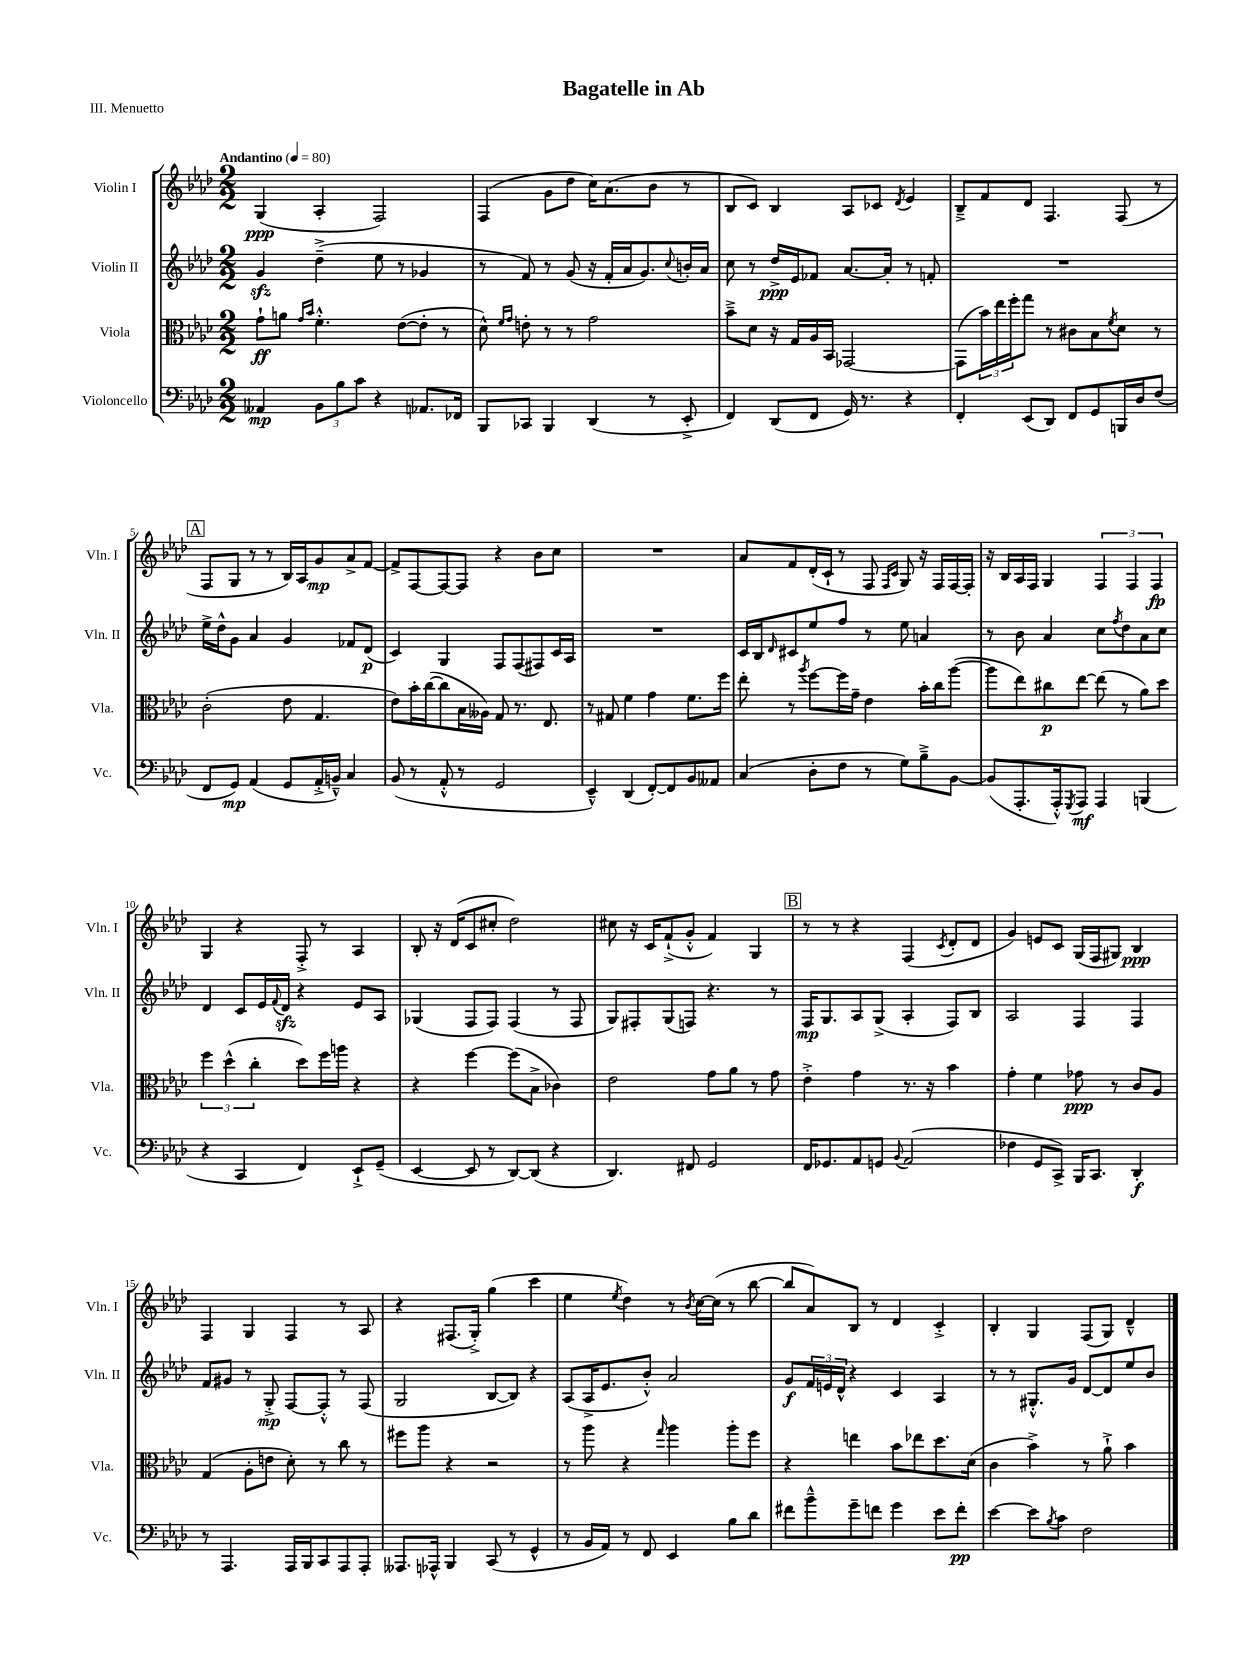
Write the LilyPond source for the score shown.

\header { title = "Bagatelle in Ab" piece = "III. Menuetto" }
<<
\new StaffGroup <<
\new Staff = "s0" \with { instrumentName = "Violin I" shortInstrumentName = "Vln. I" } {
    \clef treble \key aes \major \numericTimeSignature \time 2/2 \tempo "Andantino" 4 = 80
    g4\ppp( aes4-. f2) |
    f4( g'8 des''8 c''16) aes'8.( bes'8 r8 |
    bes8 c'8) bes4 aes8 ces'8 \acciaccatura { des'8 } ees'4 |
    bes8---> f'8 des'8 f4. f8( r8 |
    \mark \markup { \box "A" } f8 g8 r8 r8 bes16) aes16 g'8\mp aes'8-> f'8~ |
    f'8-> f8~ f8~ f8 r4 bes'8 c''8 |
    R1 |
    aes'8 f'8 des'16-.( c'16-! r8 f8 \grace { f16 c'16 } g8) r16 f16 f16~ f16-. |
    r16 bes16 aes16 f16 g4 \tuplet 3/2 { f4 f4 f4\fp } |
    g4 r4 f8-.-> r8 aes4 |
    bes8-. r16 des'16( c'8 cis''8-. des''2) |
    cis''8 r16 c'16 f'8-!->( g'8-.-^ f'4) g4 |
    \mark \markup { \box "B" } r8 r8 r4 f4( \acciaccatura { c'8 } des'8-. des'8 |
    g'4) e'8 c'8 g16( f16 gis8) bes4\ppp |
    f4 g4 f4 r8 aes8 |
    r4 fis8.( g16-.->) g''4( c'''4 |
    ees''4 \acciaccatura { ees''8 } des''4) r8 \acciaccatura { bes'8 } c''16~ c''16( r8 bes''8~ |
    bes''8 aes'8) bes8 r8 des'4 c'4-.-> |
    bes4-. g4 f8( g8) des'4---^ \bar "|." |
}
\new Staff = "s1" \with { instrumentName = "Violin II" shortInstrumentName = "Vln. II" } {
    \clef treble \key aes \major \numericTimeSignature \time 2/2
    g'4\sfz des''4--->( ees''8 r8 ges'4 |
    r8 f'8) r8 g'8( r16 f'16-. aes'16 g'8.) \appoggiatura { c''8 } b'16-. aes'16 |
    c''8 r8 des''16->\ppp ees'16 fes'8 aes'8.~ aes'16-. r8 f'8-. |
    R1 |
    \mark \markup { \box "A" } ees''16-> des''16-^ g'8 aes'4 g'4 fes'8 des'8\p( |
    c'4) g4 f8 f8( fis8) c'16 aes16 |
    R1 |
    c'16 bes16 \grace { des'16 } cis'8 ees''8 f''8 r8 ees''8 a'4 |
    r8 bes'8 aes'4 c''8 \acciaccatura { f''8 } des''8 aes'8 c''8 |
    des'4 c'8 ees'16 \appoggiatura { f'8 } des'16\sfz r4 ees'8 aes8 |
    ges4( f8 f8) f4( r8 f8 |
    g8) fis8-. g8( f8) r4. r8 |
    \mark \markup { \box "B" } f16\mp g8. aes8 g8->( aes4-. f8) bes8 |
    aes2 f4 f4 |
    f'8 gis'8 r8 g8-.->\mp f8~ f8-.-^ r8 f8( |
    g2 bes8~ bes8) r4 |
    aes8( aes16-> ees'8. bes'8-.-^) aes'2 |
    g'8\f \tuplet 3/2 { f'16 e'16 des'16-^ } r4 c'4 aes4 |
    r8 r8 gis8.-.-^ g'16 des'8~ des'8 ees''8 bes'8 \bar "|." |
}
\new Staff = "s2" \with { instrumentName = "Viola" shortInstrumentName = "Vla." } {
    \clef alto \key aes \major \numericTimeSignature \time 2/2
    g'8-!\ff a'8 \grace { g'16 bes'16 } f'4.-.-^ ees'8~( ees'8-. r8 |
    des'8-^) \grace { f'16 g'16 } e'8-. r8 r8 g'2 |
    bes'8---> des'8 r16 g16 aes16 bes,16 ges,2~ |
    ges,8( \tuplet 3/2 { bes'16) ees''16 f''16-. } g''8 r8 cis'8 bes8 \acciaccatura { f'8 } des'8 r8 |
    \mark \markup { \box "A" } c'2-.( ees'8 g4. |
    ees'8) bes'16-. c''16~( c''8 bes16 aeses16) g8 r8. ees8. |
    r8 gis8 f'4 g'4 f'8. f''16 |
    ees''8-. r8 \acciaccatura { aes''8 } f''8~ f''16 g'16-- ees'4 bes'16-. c''16 aes''8~( |
    aes''8 ees''8) cis''8\p ees''8~ ees''8( r8 aes'8) des''8 |
    \tuplet 3/2 { f''4 des''4-^( c''4-. } des''8) f''16 a''16 r4 |
    r4 f''4~ f''8( bes8-> ces'4) |
    ees'2 g'8 aes'8 r8 g'8 |
    \mark \markup { \box "B" } ees'4-.-> g'4 r8. r16 bes'4 |
    g'4-. f'4 ges'8\ppp r8 c'8 aes8 |
    g4( aes8-. e'8 des'8-.) r8 c''8 r8 |
    fis''8 aes''8 r4 r2 |
    r8 aes''8 r4 \grace { g''16 } aes''4 aes''8-. f''8 |
    r4 e''4 bes'8 ees''8 des''8. des'16( |
    c'4 bes'4->) r8 aes'8-!-> bes'4 \bar "|." |
}
\new Staff = "s3" \with { instrumentName = "Violoncello" shortInstrumentName = "Vc." } {
    \clef bass \key aes \major \numericTimeSignature \time 2/2
    aeses,4\mp \tuplet 3/2 { bes,8 bes8 c'8 } r4 aes,8. fes,16 |
    bes,,8 ces,8 bes,,4 des,4( r8 ees,8-.-> |
    f,4) des,8( f,8 g,16) r8. r4 |
    f,4-. ees,8( des,8) f,8 g,8 b,,16 des16 f8( |
    \mark \markup { \box "A" } f,8 g,8\mp) aes,4( g,8 aes,16-.-> b,16---^) c4 |
    bes,8( r8 aes,8-.-^ r8 g,2 |
    ees,4---^) des,4( f,8~-.) f,8 bes,8 aeses,8 |
    c4( des8-. f8 r8 g8) bes8---> bes,8~ |
    bes,8( aes,,8.-. aes,,16-.-^) \acciaccatura { g,,8 } aes,,8\mf aes,,4 b,,4( |
    r4 c,4 f,4) ees,8-!-> g,8--( |
    ees,4~ ees,8 r8 des,8~) des,8( r4 |
    des,4.) fis,8 g,2 |
    \mark \markup { \box "B" } f,16 ges,8. aes,8 g,8 \appoggiatura { bes,8 } aes,2( |
    fes4 g,8 c,8->) bes,,16 c,8. des,4-.\f |
    r8 aes,,4. aes,,16 bes,,16 c,8 aes,,8 aes,,8-. |
    aeses,,8. aes,,16-^ bes,,4 c,8( r8 g,4-^ |
    r8 bes,16 aes,16) r8 f,8 ees,4 bes8 des'8 |
    fis'8 bes'8---^ g'8-- f'8 g'4 ees'8 f'8-.\pp |
    ees'4~ ees'8 \acciaccatura { bes8 } c'8 f2 \bar "|." |
}
>>
>>
